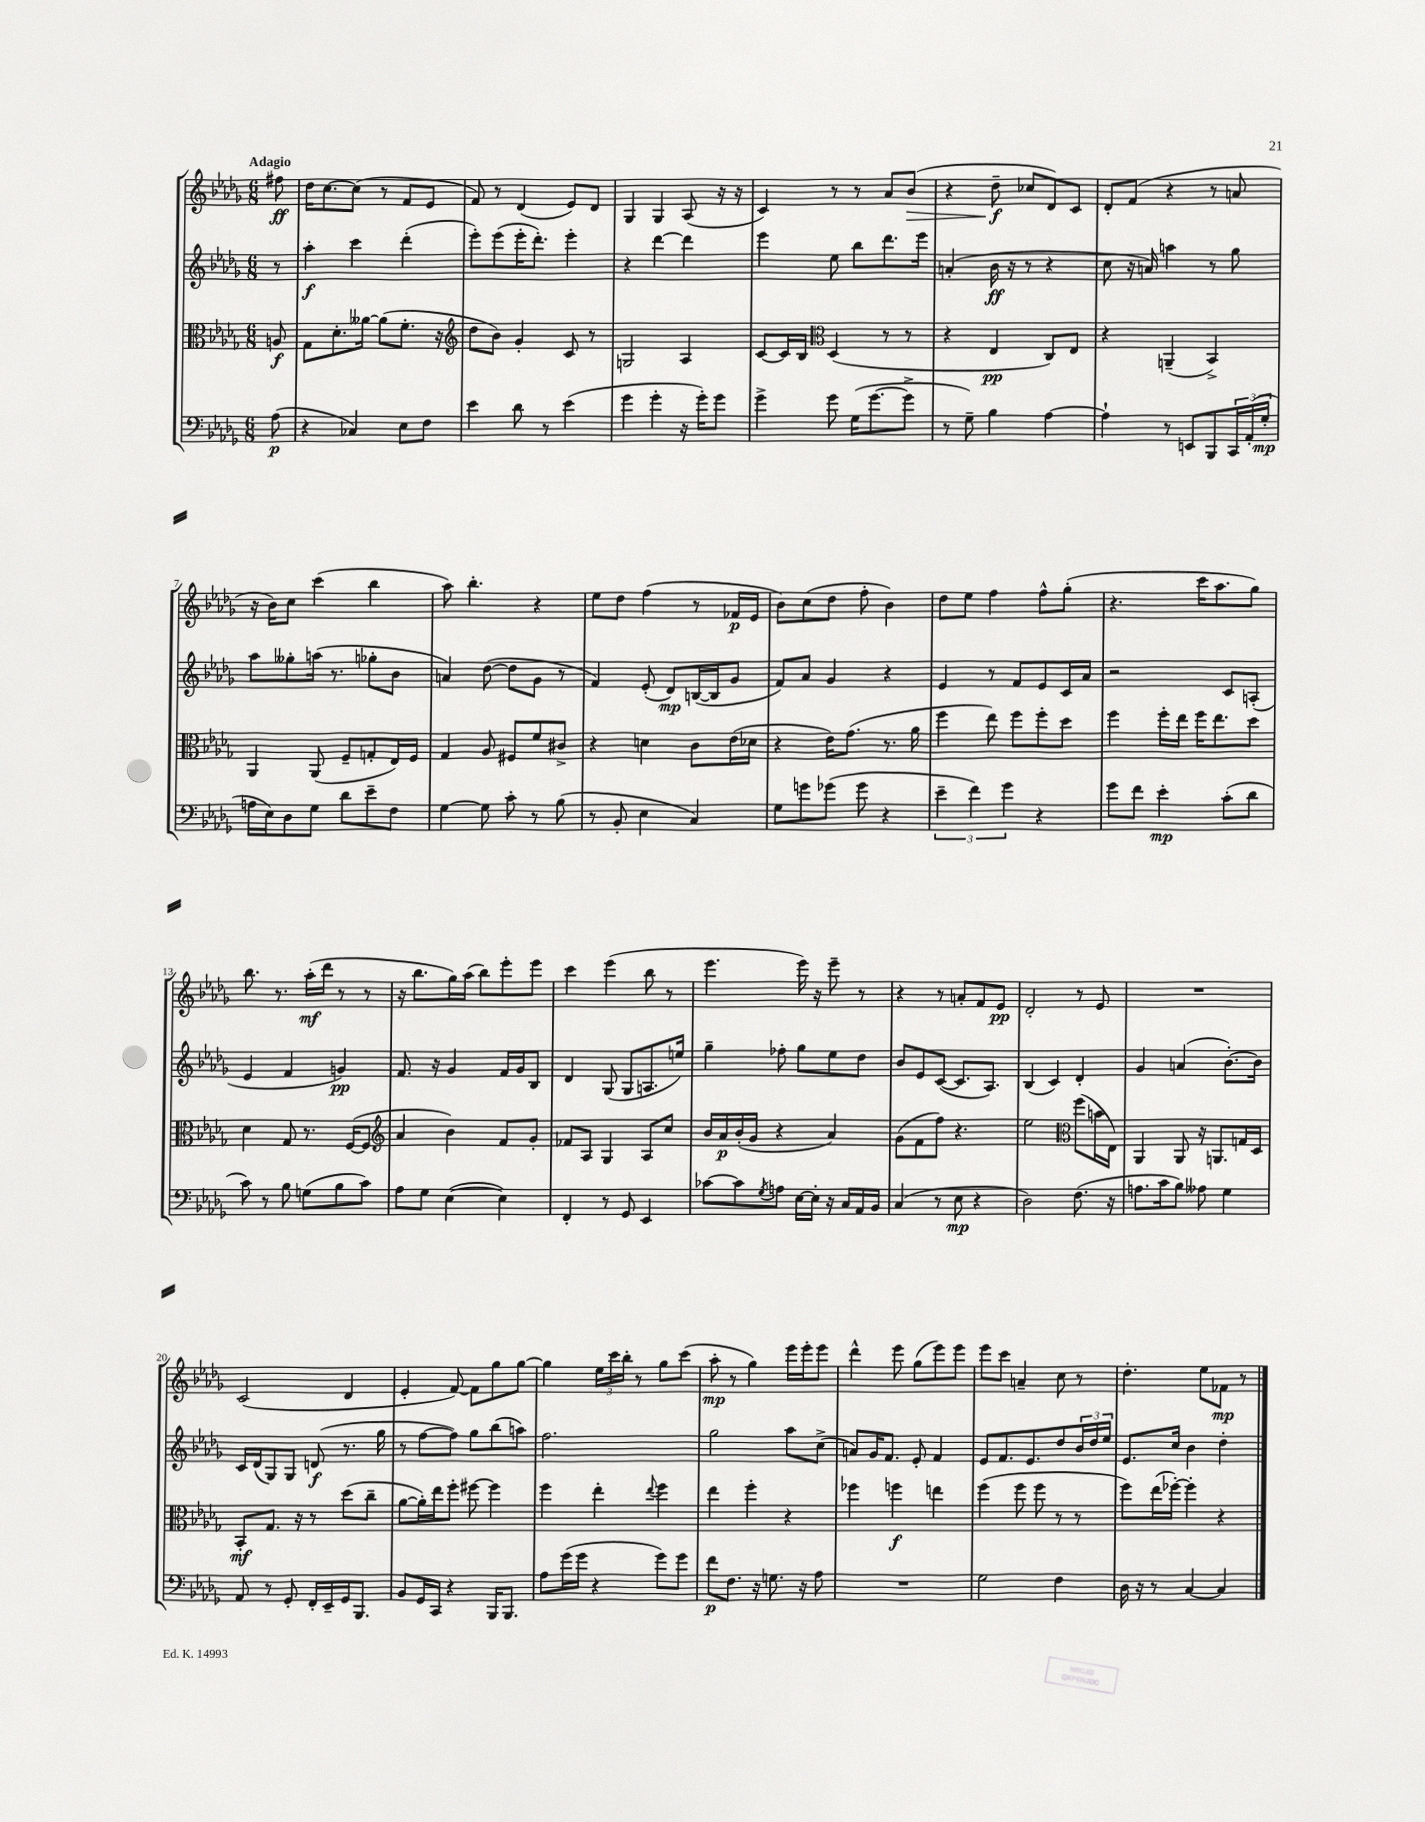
<<
\new StaffGroup <<
\new Staff = "s0" {
    \clef treble \key des \major \numericTimeSignature \time 6/8 \partial 8 \tempo "Adagio"
    fis''8\ff |
    des''16 c''8.~ c''8( r8 f'8 ees'8 |
    f'8) r8 des'4( ees'8) des'8 |
    ges4 ges4 aes8( r16 r16 |
    c'4) r8 r8 aes'8 bes'8\>( |
    r4 des''8--\f\! ces''8 des'8) c'8 |
    des'8-. f'8( r4 r8 a'8 |
    r16 bes'16) c''8 c'''4( bes''4 |
    aes''8) bes''4.-. r4 |
    ees''8 des''8 f''4( r8 fes'16\p ees'16 |
    bes'8) c''8( des''8 f''8-. bes'4) |
    des''8 ees''8 f''4 f''8-^ ges''8-.( |
    r4. c'''16 aes''8. ges''8) |
    bes''8. r8. aes''16-.\mf( des'''16 r8 r8 |
    r16 bes''8. ges''16) aes''16( bes''8) ees'''8-. ees'''8 |
    c'''4 ees'''4( bes''8 r8 |
    ees'''4. ees'''16) r16 ees'''8-- r8 |
    r4 r8 a'8-. f'8 ees'8\pp |
    des'2-. r8 ees'8 |
    R2. |
    c'2( des'4 |
    ees'4-. f'8~) f'8 ges''8 ges''8~ |
    ges''4 \tuplet 3/2 { ees''16 c'''16 bes''16-. } r8 ges''8 c'''8( |
    aes''8-.\mp r8 ges''4) ees'''16 ees'''16-. ees'''8 |
    des'''4-^ ees'''8 ges''8( ees'''8) ees'''8 |
    ees'''8 c'''8 a'4-- c''8 r8 |
    des''4.-. ees''8 fes'8\mp r8 \bar "|." |
}
\new Staff = "s1" {
    \clef treble \key des \major \numericTimeSignature \time 6/8 \partial 8
    r8 |
    aes''4-.\f c'''4 des'''4-.( |
    ees'''8-.) ees'''8( ees'''16-. des'''8.-.) ees'''4-. |
    r4 des'''4~ des'''4 |
    ees'''4 ees''8 bes''8 des'''8. ees'''16 |
    a'4-.( bes'16\ff r16 r8 r4 |
    c''8 r16 a'16) a''4 r8 ges''8 |
    aes''8 geses''8-. a''16( r8. ges''8-. bes'8 |
    a'4) des''8~( des''8 ges'8 r8 |
    f'4) ees'8-.( des'8\mp) b16~( b16 ges'8 |
    f'8) aes'8 ges'4 r4 |
    ees'4 r8 f'8 ees'8 c'16 aes'16 |
    r2 c'8 a8-.( |
    ees'4 f'4 g'4\pp) |
    f'8. r16 ges'4 f'16 ges'16 bes8 |
    des'4 ges8( ges8 a8. e''16) |
    ges''4-- fes''8-. ges''8 ees''8 des''8 |
    bes'8 ees'8 c'8~( c'8. aes8.) |
    bes4( c'4) des'4-. |
    ges'4 a'4( bes'8.~-.) bes'16 |
    c'16 des'16( ges8) ges8 d'8\f( r8. ges''16 |
    r8 f''8~ f''8) ges''8 bes''8( a''8) |
    f''2. |
    ges''2 aes''8 c''8->( |
    a'8) ges'16 f'8. ees'8-. f'4 |
    ees'8 f'8. ees'8. des''8 \tuplet 3/2 { bes'16 des''16 ees''16 } |
    ees'8. c''16 bes'4 des''4-. \bar "|." |
}
\new Staff = "s2" {
    \clef alto \key des \major \numericTimeSignature \time 6/8 \partial 8
    a8\f |
    ges8 des'8.-. aeses'16~ aeses'8( f'8.-. r16 |
    \clef treble des''8 bes'8) ges'4-. c'8 r8 |
    g2 aes4 |
    c'8~ c'16 bes16 \clef alto des4( r8 r8 |
    r4 ees4\pp c8) ees8 |
    r4 a,4--( bes,4->) |
    aes,4 aes,8( f8-- g8-. ees16) f16 |
    ges4 aes8 fis8 f'8 cis'8-> |
    r4 d'4 c'8 ees'16( des'16 |
    r4 ees'16) ges'8.( r8. aes'16 |
    f''4 ees''8) f''8 f''8-. des''8 |
    f''4 f''16-. ees''16 f''16 ees''8. des''8 |
    des'4 ges8 r8. f16~( f8 |
    \clef treble aes'4 bes'4) f'8 ges'8-. |
    fes'8 aes8 ges4 aes8 c''8 |
    bes'16 aes'16\p bes'16-.( ges'16 r4 aes'4) |
    ges'8( f'8 f''8) r4. |
    ees''2 \clef alto f''8( b'16 ees16) |
    aes,4 aes,8 r16 a,8. g16 des16 |
    bes,8-.\mf ges8. r16 r8 des''8( c''8-- |
    aes'8~ aes'16-.) ees''16 f''8-. fis''8~ fis''4 |
    f''4 ees''4-. \appoggiatura { ees''8 } f''4 |
    ees''4 f''4-. r4 |
    fes''4 f''4\f e''4 |
    f''4( f''8 f''8 r8 r8 |
    f''8) ees''16( fes''16~-.) fes''4-. r4 \bar "|." |
}
\new Staff = "s3" {
    \clef bass \key des \major \numericTimeSignature \time 6/8 \partial 8
    aes8\p( |
    r4 ces4) ees8 f8 |
    ees'4 des'8 r8 ees'4( |
    ges'4 ges'4-. r16 ges'16-.) ges'8 |
    ges'4-> ges'8 ges16( ges'8.~ ges'8-> |
    r8 ges8--) bes4 aes4~ |
    aes4-! r8 e,8 bes,,8 \tuplet 3/2 { c,16 aes,16-.( ges16-.\mp } |
    a16 ees16) des8 ges8 des'8 ees'8-- f8 |
    ges4~ ges8 c'8-. r8 bes8( |
    r8 bes,8-. ees4 c4) |
    ges8 g'8 ges'8( ges'8 r4 |
    \tuplet 3/2 { ees'4-- f'4) ges'4 } r4 |
    ges'8 f'8 ees'4-.\mp c'8-.( des'8 |
    c'8) r8 bes8 g8( bes8 c'8) |
    aes8 ges8 ees4~( ees4) |
    f,4-. r8 ges,8 ees,4 |
    ces'8~ ces'8 \acciaccatura { ges8 } a8 ees16~ ees16-. r16 c16 aes,16 bes,16 |
    c4( r8 ees8\mp r4 |
    des2) f8.( r16 |
    a8. c'16 bes8) aeses8 ges4 |
    aes,8 r8 ges,8-. f,16-. ees,16-- ges,16 bes,,8. |
    bes,8 ges,16 c,16 r4 bes,,16 bes,,8. |
    aes8 ges'16( ges'16 r4 ges'8) ges'8 |
    f'8\p f8. r16 g8. r16 aes8 |
    R2. |
    ges2 f4 |
    des16 r16 r8 c4~ c4 \bar "|." |
}
>>
>>
